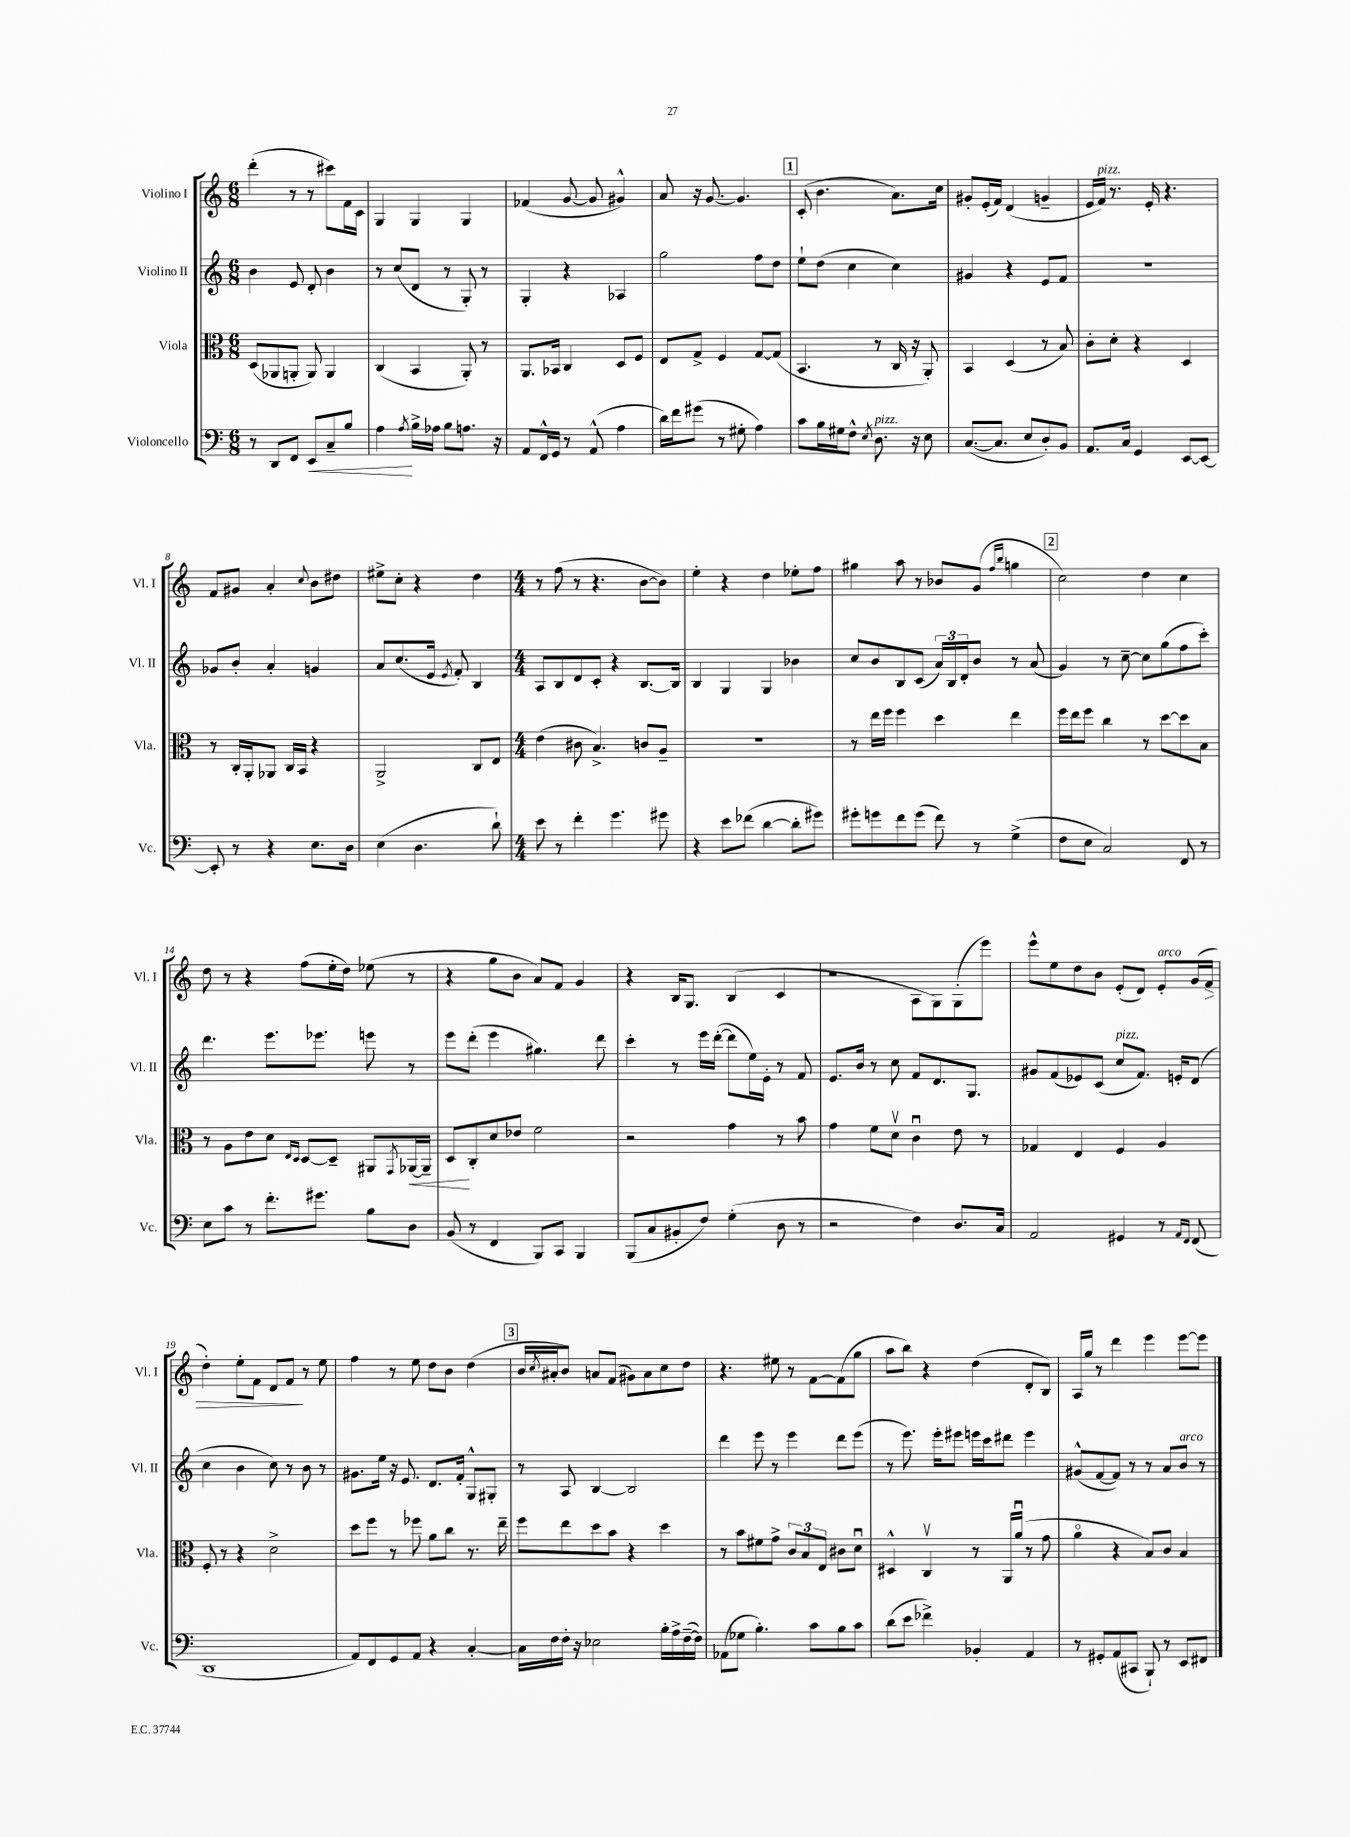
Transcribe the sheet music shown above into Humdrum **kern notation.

**kern	**dynam	**kern	**dynam	**kern	**kern	**dynam
*part4	*part4	*part3	*part3	*part2	*part1	*part1
*staff4	*staff4	*staff3	*staff3	*staff2	*staff1	*staff1
*I"Violoncello	*	*I"Viola	*	*I"Violino II	*I"Violino I	*
*I'Vc.	*	*I'Vla.	*	*I'Vl. II	*I'Vl. I	*
*clefF4	*	*clefC3	*	*clefG2	*clefG2	*
*k[]	*	*k[]	*	*k[]	*k[]	*
*M6/8	*	*M6/8	*	*M6/8	*M6/8	*
=1	=1	=1	=1	=1	=1	=1
8r	.	(8D/L	.	4b\	(4ddd'\	.
8DD/L	.	8AA-X/	.	.	.	.
8FF/J	.	8AAn'/J	.	8e/	8r	.
!	!LO:HP:b	!	!	!	!	!
8EE/L	<	8AA/)	.	8d'/	8r	.
8C~/	.	4AA/	.	4b\	8ccc#X\L)	.
8B/J	.	.	.	.	16f\L	.
.	.	.	.	.	16c\JJ	.
=2	=2	=2	=2	=2	=2	=2
4A\	.	(4C/	.	8r	4G/	.
.	.	.	.	(8cc/L	.	.
8qA/	.	.	.	.	.	.
16B^\LL	[	4BB/	.	8d/J	4G/	.
16A-X\JJ	.	.	.	.	.	.
8B\L	.	.	.	8r	.	.
8.An\J	.	8AA'/)	.	8G'/)	4G/	.
.	.	8r	.	8r	.	.
16r	.	.	.	.	.	.
=3	=3	=3	=3	=3	=3	=3
8AA/L	.	8.AA/L	.	4G'/	(4f-X/	.
16FF^^/L	.	.	.	.	.	.
16GG/JJ	.	16BB-X/Jk	.	.	.	.
8r	.	4C/	.	4r	[8g/	.
(8AA^^/	.	.	.	.	8g/]	.
4A\	.	8D/L	.	4A-X/	4g#X^^/)	.
.	.	8F/J	.	.	.	.
=4	=4	=4	=4	=4	=4	=4
16d\LL)	.	8E/L	.	2gg\	8a/	.
16f\J	.	.	.	.	.	.
(8g#X\J	.	8G^/J	.	.	16r	.
.	.	.	.	.	[8.g/	.
8r	.	4F/	.	.	.	.
8G#X'\	.	.	.	.	4.g/]	.
4A\)	.	[8G/L	.	8ff\L	.	.
.	.	(8G/J]	.	8dd\J	.	.
!!LO:REH:place=s1:t=1
=5	=5	=5	=5	=5	=5	=5
8c\L	.	4.BB/	.	8ee`\L	(8c'/	.
16B\L	.	.	.	(8dd\J	4.b\	.
16G#X\J	.	.	.	.	.	.
8F^^\J	.	.	.	4cc\	.	.
8qE/	.	.	.	.	.	.
!LO:TX:a:i:t=pizz.	!	!	!	!	!	!
8.D\	.	8r	.	.	.	.
.	.	16C/	.	4cc\)	8.a\L)	.
16r	.	16r	.	.	.	.
8E\	.	8AA'/)	.	.	.	.
.	.	.	.	.	16cc\Jk	.
=6	=6	=6	=6	=6	=6	=6
([8.C/L	.	4BB/	.	4g#X/	8g#X'/L	.
.	.	.	.	.	(16e'/L	.
8.C/J]	.	.	.	.	16f/JJ)	.
.	.	(4D/	.	4r	(4d/	.
8E/L	.	.	.	.	.	.
8D'/)	.	8r	.	8e/L	4gn~/	.
8BB/J	.	8B/)	.	8f/J	.	.
=7	=7	=7	=7	=7	=7	=7
8.AA/L	.	8c'\L	.	2.r	16e/LL	.
!	!	!	!	!	!LO:TX:a:i:t=pizz.	!
.	.	.	.	.	16f/JJ)	.
.	.	8d'\J	.	.	8.r	.
16C/Jk	.	.	.	.	.	.
4GG/	.	4r	.	.	.	.
.	.	.	.	.	16e'/	.
.	.	.	.	.	4.r	.
[8EE/L	.	4D/	.	.	.	.
8EE/J_	.	.	.	.	.	.
!!LO:LB:g=z
=8	=8	=8	=8	=8	=8	=8
8EE'/]	.	8r	.	8g-X/L	8f/L	.
8r	.	16C'/LL	.	8b'/J	8g#X/J	.
.	.	16AA'/J	.	.	.	.
4r	.	8AA-X/J	.	4a'/	4a'/	.
.	.	16C/LL	.	.	.	.
.	.	16BB/JJ	.	.	.	.
.	.	.	.	.	8qqcc/	.
8.E\L	.	4r	.	4gn/	8b\L	.
.	.	.	.	.	8dd#X\J	.
16D\Jk	.	.	.	.	.	.
=9	=9	=9	=9	=9	=9	=9
(4E\	.	2AA^/	.	8a/L	8ee#X^\L	.
.	.	.	.	(8.cc/	8cc'\J	.
4.D\	.	.	.	.	4r	.
.	.	.	.	16e/Jk	.	.
.	.	.	.	8qe/	.	.
.	.	.	.	8f'/)	.	.
.	.	8C/L	.	4B/	4dd\	.
8d`\)	.	8E/J	.	.	.	.
=10	=10	=10	=10	=10	=10	=10
*M4/4	*	*M4/4	*	*M4/4	*M4/4	*
8e\	.	(4e\	.	8A/L	8r	.
8r	.	.	.	8B/	(8ff\	.
4f'\	.	8c#X\	.	8d/	8r	.
.	.	4.B^/)	.	8c'/J	4.r	.
4.g\	.	.	.	4r	.	.
.	.	8cn/L	.	[8.B/L	[8b\L	.
8g#X\	.	8A~/J	.	.	8b\J])	.
.	.	.	.	16B/Jk]	.	.
=11	=11	=11	=11	=11	=11	=11
4r	.	1r	.	4B/	4ee'\	.
8e\L	.	.	.	4G/	4r	.
(8f-X\J	.	.	.	.	.	.
[4d\	.	.	.	4G/	4dd\	.
8d'\L]	.	.	.	4b-X\	8ee-X'\L	.
8g#X\J)	.	.	.	.	8ff\J	.
=12	=12	=12	=12	=12	=12	=12
8g#X'\L	.	8r	.	8cc/L	4gg#X\	.
8gn\	.	16ee\LL	.	8b/	.	.
.	.	16ff\JJ	.	.	.	.
8f\	.	4ff\	.	8B/	8aa\	.
(8g\J	.	.	.	(8c/J	8r	.
8f\)	.	4dd\	.	24a/LL)	8b-X/L	.
.	.	.	.	24B/	.	.
.	.	.	.	24d'/J	.	.
8r	.	.	.	8b/J	(8g/J	.
.	.	.	.	.	16qqff/LL	.
.	.	.	.	.	16qqbb/JJ	.
(4G^\	.	4ee\	.	8r	4ggn\	.
.	.	.	.	(8a/	.	.
!!LO:REH:place=s1:t=2
=13	=13	=13	=13	=13	=13	=13
8F\L	.	16ff\LL	.	4g/)	2cc\)	.
.	.	16ee\J	.	.	.	.
8E\J	.	8ff\J	.	.	.	.
2C/)	.	4cc\	.	8r	.	.
.	.	.	.	[8cc~\	.	.
.	.	8r	.	8cc\L]	4dd\	.
.	.	[8dd\L	.	(8gg\	.	.
8FF/	.	8dd\]	.	8ff\	4cc\	.
8r	.	8B\J	.	8ccc'\J)	.	.
!!LO:LB:g=z
=14	=14	=14	=14	=14	=14	=14
8E\L	.	8r	.	4.ddd\	8dd\	.
8c\J	.	8A\L	.	.	8r	.
8r	.	8e\	.	.	4r	.
8.f'\L	.	8d\J	.	8.eee\L	.	.
.	.	16qqE/LL	.	.	.	.
.	.	16qqD/JJ	.	.	.	.
.	.	[8D/L	.	.	(8ff\L	.
8.g#X\J	.	.	.	8.eee-X\J	.	.
.	.	8D~/J]	.	.	16ee'\L	.
.	.	.	.	.	16dd\JJ)	.
8B\L	.	8AA#X/L	.	8eeen\	(8ee-X\	.
.	.	8qGG/	.	.	.	.
!	!	!	!LO:HP:b	!	!	!
8D\J	.	[16AA-X/L	<	8r	8r	.
.	.	16AA-~/JJ]	.	.	.	.
=15	=15	=15	=15	=15	=15	=15
(8BB/	.	8D/L	.	8eee\L	4r	.
8r	.	8C'/	[	(8ddd'\J	.	.
4FF/	.	8d/	.	4eee\	8gg\L	.
.	.	8e-X/J	.	.	8b\J	.
8BBB/L)	.	2f\	.	4.gg#X\)	8a/L)	.
8CC/J	.	.	.	.	8f/J	.
4BBB/	.	.	.	.	4g/	.
.	.	.	.	8ddd\	.	.
=16	=16	=16	=16	=16	=16	=16
(8BBB/L	.	2r	.	4ccc'\	4r	.
8C/	.	.	.	.	.	.
8BB#X'/	.	.	.	8r	16B/KL	.
.	.	.	.	.	8.G/J	.
8F/J)	.	.	.	16eee\LL	.	.
.	.	.	.	([16ddd'\JJ	.	.
(4G'\	.	4g\	.	8ddd\L]	(4B/	.
.	.	.	.	16ee\L)	.	.
.	.	.	.	16e'\JJ	.	.
8D\	.	8r	.	8r	4c/	.
8r	.	8b\	.	8f/	.	.
=17	=17	=17	=17	=17	=17	=17
2r	.	4g\	.	8.e/L	2r	.
.	.	.	.	16b/Jk	.	.
.	.	8f\L	.	8r	.	.
.	.	8dv\J	.	8cc\	.	.
4F\)	.	4cu\	.	8f/L	8A\L	.
.	.	.	.	8.d/	8G\)	.
8.D/L	.	8e\	.	.	(8G'\	.
.	.	.	.	8.G/J	.	.
.	.	8r	.	.	8eee\J)	.
16C/Jk	.	.	.	.	.	.
=18	=18	=18	=18	=18	=18	=18
2AA/	.	4G-X/	.	8g#X/L	8eee^^\L	.
.	.	.	.	(8f/	8ee\	.
.	.	4E/	.	8e-X/)	8dd\	.
.	.	.	.	(8c/J	8b\J	.
!	!	!	!	!LO:TX:a:i:t=pizz.	!	!
4GG#X/	.	4F/	.	8cc/L	(8e'/L	.
.	.	.	.	8.f/J)	8d/J)	.
!	!	!	!	!	!LO:TX:a:i:t=arco	!
8r	.	4A/	.	.	8e'/L	.
.	.	.	.	16en'/KL	.	.
16qqAA/LL	.	.	.	.	.	.
16qqFF/JJ	.	.	.	.	.	.
(8FF/	.	.	.	(8d/J	(16g/L	.
!	!	!	!	!	!	!LO:HP:b
.	.	.	.	.	16f/JJ	>
!!LO:LB:g=z
=19	=19	=19	=19	=19	=19	=19
1DD	.	8F'/	.	4cc\	4dd'\)	.
.	.	8r	.	.	.	.
.	.	4r	.	4b\	8ee'\L	.
.	.	.	.	.	8f\J	.
.	.	2d^\	.	8cc\)	8d/L	.
.	.	.	.	8r	8f/J	.
.	.	.	.	8b\	8r	]
.	.	.	.	8r	8ee\	.
=20	=20	=20	=20	=20	=20	=20
8AA/L)	.	8dd\L	.	8.g#X\L	4ff\	.
8FF/	.	8ff\J	.	.	.	.
.	.	.	.	16ee\Jk	.	.
8GG/	.	8r	.	16r	8r	.
.	.	.	.	8.e/	.	.
8AA/J	.	8ff-X\	.	.	8ee\	.
4r	.	8a\L	.	8.d/L	8dd\L	.
.	.	8cc\J	.	.	8b\J	.
.	.	.	.	16f'/Jk	.	.
[4C'/	.	8.r	.	8G^^/L	(4dd\	.
.	.	.	.	8G#X'/J	.	.
.	.	16ee~\	.	.	.	.
!!LO:REH:place=s1:t=3
=21	=21	=21	=21	=21	=21	=21
16C\LL]	.	8ff\L	.	8r	16b/LL	.
.	.	.	.	.	8qcc/	.
16F\	.	.	.	.	16a#X'/J	.
16F'\JJ	.	8ee\	.	8A/	8b/J)	.
16r	.	.	.	.	.	.
2E-X\	.	8dd\	.	[4B/	8an/L	.
.	.	8b\J	.	.	(8f/J	.
.	.	4r	.	2B/]	8g#X\L)	.
.	.	.	.	.	8a\	.
16B'\LL	.	4dd\	.	.	8cc\	.
16A^\	.	.	.	.	.	.
([16F~\	.	.	.	.	8dd\J	.
16F\JJ])	.	.	.	.	.	.
=22	=22	=22	=22	=22	=22	=22
(8AA-X\L	.	8r	.	4ddd\	4.r	.
8G-X\J	.	8b\L	.	.	.	.
4.B'\)	.	8f#X\	.	8eee\	.	.
.	.	8g^\J	.	8r	8ee#X\	.
.	.	12c/L	.	4eee\	8r	.
.	.	12B/	.	.	.	.
8c\L	.	.	.	.	[8f\L	.
.	.	12E/J	.	.	.	.
8B\	.	8c#X\L	.	8ddd\L	(8f\]	.
8c\J	.	8du\J	.	(8eee\J	8gg\J	.
=23	=23	=23	=23	=23	=23	=23
(8d\L	.	4D#X^^/	.	8r	8aa\L	.
8e\J	.	.	.	8.eee\)	8bb\J)	.
4f-X^\)	.	4Cv/	.	.	4r	.
.	.	.	.	16eee'\KL	.	.
.	.	.	.	8eee#X\J	.	.
4BB-X'/	.	8r	.	16eeen\LL	(4dd\	.
.	.	.	.	16ccc\J	.	.
.	.	16AA/LL	.	8ddd#X\J	.	.
.	.	(16au/JJ	.	.	.	.
4AA/	.	8r	.	4eee\	8d'/L	.
.	.	8g\	.	.	8B/J)	.
=24	=24	=24	=24	=24	=24	=24
8r	.	4a\	.	(8g#X^^/L	16A/LL	.
.	.	.	.	.	16gg/JJ	.
8GG#X'/L	.	.	.	[8f/	8r	.
(8AA/	.	4r	.	8f/J])	4ddd\	.
8CC#X/J	.	.	.	8r	.	.
8BBB`/)	.	8B/L)	.	8r	4eee\	.
8r	.	8c/J	.	8a/L	.	.
!	!	!	!	!LO:TX:a:i:t=arco	!	!
8EE/L	.	4B/	.	8b/J	[8eee\L	.
8FF#X/J	.	.	.	8r	8eee\J]	.
==	==	==	==	==	==	==
*-	*-	*-	*-	*-	*-	*-
